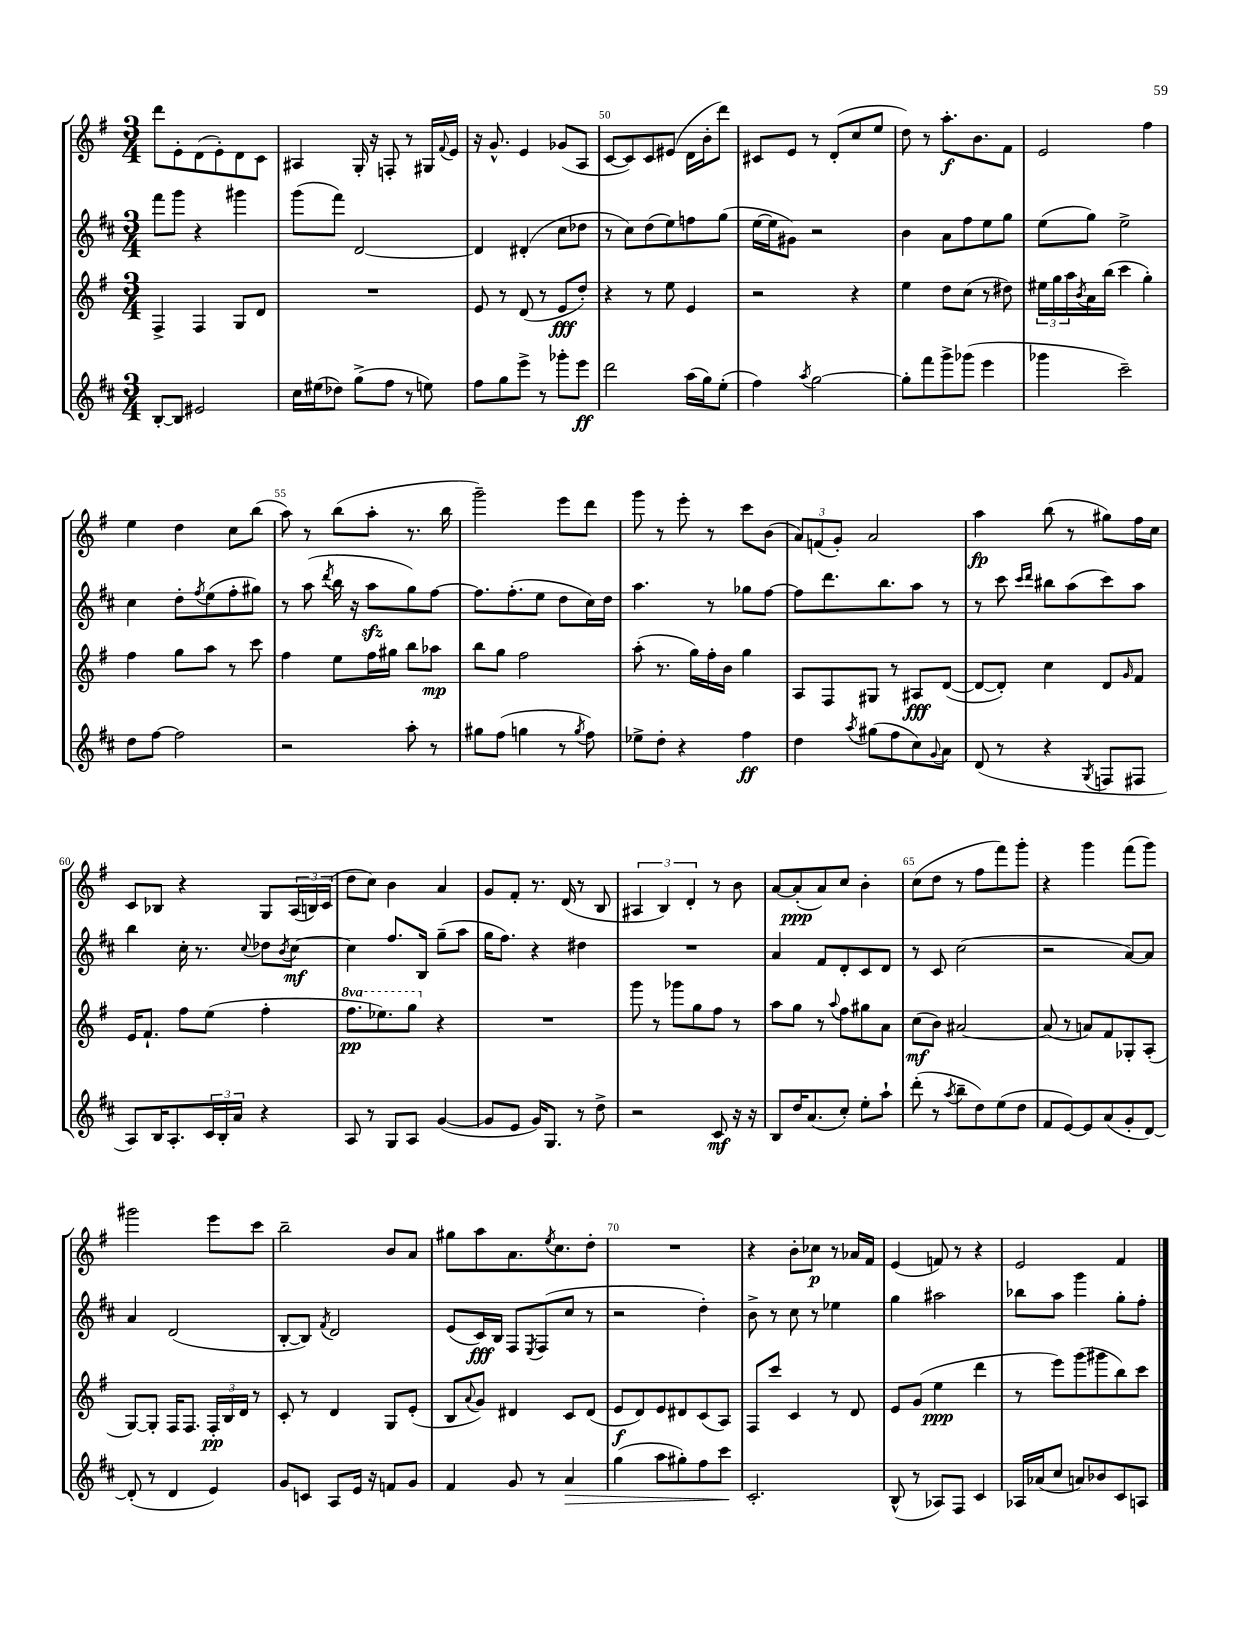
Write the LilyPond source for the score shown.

<<
\new StaffGroup <<
\new Staff = "s0" {
    \clef treble \key g \major \numericTimeSignature \time 3/4
    d'''8 e'8-. d'8( e'8-.) d'8 c'8 |
    ais4 g16-. r16 f8-. r8 gis16 \appoggiatura { fis'8 } e'16 |
    r16 g'8.-^ e'4 ges'8( a8 |
    c'8~ c'8) c'8 eis'8( d'16 b'16-. d'''8) |
    cis'8 e'8 r8 d'8-.( c''8 e''8 |
    d''8) r8 a''8.-.\f b'8. fis'8 |
    e'2 fis''4 |
    e''4 d''4 c''8 b''8( |
    a''8) r8 b''8( a''8-. r8. b''16 |
    g'''2--) e'''8 d'''8 |
    g'''8 r8 e'''8-. r8 c'''8 b'8( |
    \tuplet 3/2 { a'8) f'8( g'8-.) } a'2 |
    a''4\fp b''8( r8 gis''8) fis''16 c''16 |
    c'8 bes8 r4 g8 \tuplet 3/2 { a16( b16) c'16( } |
    d''8 c''8) b'4 a'4 |
    g'8 fis'8-. r8. d'16( r8 b8 |
    \tuplet 3/2 { ais4 b4) d'4-. } r8 b'8 |
    a'8~ a'8-.\ppp( a'8) c''8 b'4-. |
    c''8( d''8 r8 fis''8 fis'''8) g'''8-. |
    r4 g'''4 fis'''8( g'''8) |
    gis'''2 e'''8 c'''8 |
    b''2-- b'8 a'8 |
    gis''8 a''8 a'8. \acciaccatura { e''8 } c''8. d''8-. |
    R2. |
    r4 b'8-. ces''8\p r8 aes'16 fis'16 |
    e'4( f'8) r8 r4 |
    e'2 fis'4 \bar "|." |
}
\new Staff = "s1" {
    \clef treble \key d \major \numericTimeSignature \time 3/4
    fis'''8 g'''8 r4 gis'''4 |
    g'''8( fis'''8) d'2~ |
    d'4 dis'4-.( cis''8 des''8 |
    r8 cis''8) d''8( e''8) f''8 g''8( |
    e''16~ e''16 gis'8) r2 |
    b'4 a'8 fis''8 e''8 g''8 |
    e''8( g''8) e''2-> |
    cis''4 d''8-. \acciaccatura { fis''8 } e''8( fis''8-. gis''8) |
    r8 a''8( \acciaccatura { d'''8 } b''16 r16 a''8\sfz g''8) fis''8~ |
    fis''8. fis''8.-.( e''8 d''8 cis''16) d''16 |
    a''4. r8 ges''8 fis''8~ |
    fis''8 d'''8. b''8. a''8 r8 |
    r8 cis'''8 \grace { cis'''16 d'''16 } bis''8 a''8( cis'''8) a''8 |
    b''4 cis''16-. r8. \appoggiatura { cis''8 } des''8 \acciaccatura { b'8 } cis''8~\mf |
    cis''4 fis''8. b16 g''8--( a''8 |
    g''16 fis''8.) r4 dis''4 |
    R2. |
    a'4 fis'8 d'8-. cis'8 d'8 |
    r8 cis'8 cis''2( |
    r2 a'8~) a'8 |
    a'4 d'2( |
    b8~-. b8) \acciaccatura { fis'8 } d'2 |
    e'8( cis'16\fff) b16 fis8 \acciaccatura { e8 } fis8( cis''8 r8 |
    r2 d''4-.) |
    b'8-> r8 cis''8 r8 ees''4 |
    g''4 ais''2 |
    bes''8 a''8 g'''4 g''8-. fis''8-. \bar "|." |
}
\new Staff = "s2" {
    \clef treble \key g \major \numericTimeSignature \time 3/4 \set Staff.ottavationMarkups = #ottavation-simple-ordinals
    fis4-> fis4 g8 d'8 |
    R2. |
    e'8 r8 d'8( r8 e'8\fff d''8-.) |
    r4 r8 e''8 e'4 |
    r2 r4 |
    e''4 d''8 c''8( r8 dis''8) |
    \tuplet 3/2 { eis''16 g''16 a''16 } \acciaccatura { b'8 } a'16 b''16( c'''4 g''4-.) |
    fis''4 g''8 a''8 r8 c'''8 |
    fis''4 e''8 fis''16 gis''16 b''8 aes''8\mp |
    b''8 g''8 fis''2 |
    a''8-.( r8. g''16) fis''16-. b'16 g''4 |
    a8 fis8 gis8 r8 ais8\fff d'8~( |
    d'8~ d'8-.) c''4 d'8 \grace { g'16 } fis'8 |
    e'16 fis'8.-! fis''8 e''8( fis''4-. |
    \ottava #1 fis'''8.\pp ees'''8.) g'''8 \ottava #0 r4 |
    R2. |
    g'''8 r8 ges'''8 g''8 fis''8 r8 |
    a''8 g''8 r8 \appoggiatura { a''8 } fis''8 gis''8 a'8 |
    c''8\mf( b'8) ais'2~ |
    ais'8( r8 a'8) fis'8 ges8-. a8-.( |
    g8~) g8-. fis16 fis8. \tuplet 3/2 { fis16-.\pp b16 d'16 } r8 |
    c'8-. r8 d'4 g8 e'8-.( |
    b8 \appoggiatura { a'8 } g'8) dis'4 c'8 dis'8( |
    e'8\f d'8) e'8 dis'8 c'8( a8) |
    fis8 c'''8 c'4 r8 d'8 |
    e'8 g'8( e''4\ppp d'''4 |
    r8 e'''8) g'''8( gis'''8 b''8) c'''8 \bar "|." |
}
\new Staff = "s3" {
    \clef treble \key d \major \numericTimeSignature \time 3/4
    b8~-. b8 eis'2 |
    cis''16 eis''16( des''8) g''8->( fis''8 r8 e''8) |
    fis''8 g''8 e'''8-> r8 ges'''8-. e'''8\ff |
    d'''2 a''16( g''16) e''8-.( |
    fis''4) \acciaccatura { a''8 } g''2~ |
    g''8-. fis'''8 g'''8-> ges'''8( e'''4 |
    ges'''4 cis'''2--) |
    d''8 fis''8~ fis''2 |
    r2 a''8-. r8 |
    gis''8 fis''8( g''4 r8 \acciaccatura { g''8 } fis''8) |
    ees''8-> d''8-. r4 fis''4\ff |
    d''4 \acciaccatura { a''8 } gis''8( fis''8 cis''8) \appoggiatura { g'8 } a'8 |
    d'8( r8 r4 \acciaccatura { g8 } f8 fis8 |
    a8) b16 a8.-. \tuplet 3/2 { cis'16 b16-. a'16 } r4 |
    a8 r8 g8 a8 g'4~( |
    g'8 e'8 g'16) g8. r8 d''8-> |
    r2 cis'8\mf r16 r16 |
    b8 d''16 a'8.( cis''8-.) e''8-. a''8-! |
    d'''8-.( r8 \acciaccatura { a''8 } b''8-- d''8) e''8( d''8 |
    fis'8 e'8~) e'8 a'8( g'8-. d'8~) |
    d'8-.( r8 d'4 e'4) |
    g'8 c'8 a8 e'16 r16 f'8 g'8 |
    fis'4 g'8 r8 a'4\> |
    g''4( a''8 gis''8-.) fis''8 cis'''8\! |
    cis'2.-. |
    b8-^( r8 aes8) fis8 cis'4 |
    aes16 aes'16( cis''8 a'8) bes'8 cis'8 a8 \bar "|." |
}
>>
>>
\layout { \context { \Score currentBarNumber = #47 \override BarNumber.break-visibility = ##(#f #t #t) barNumberVisibility = #(every-nth-bar-number-visible 5) } }
